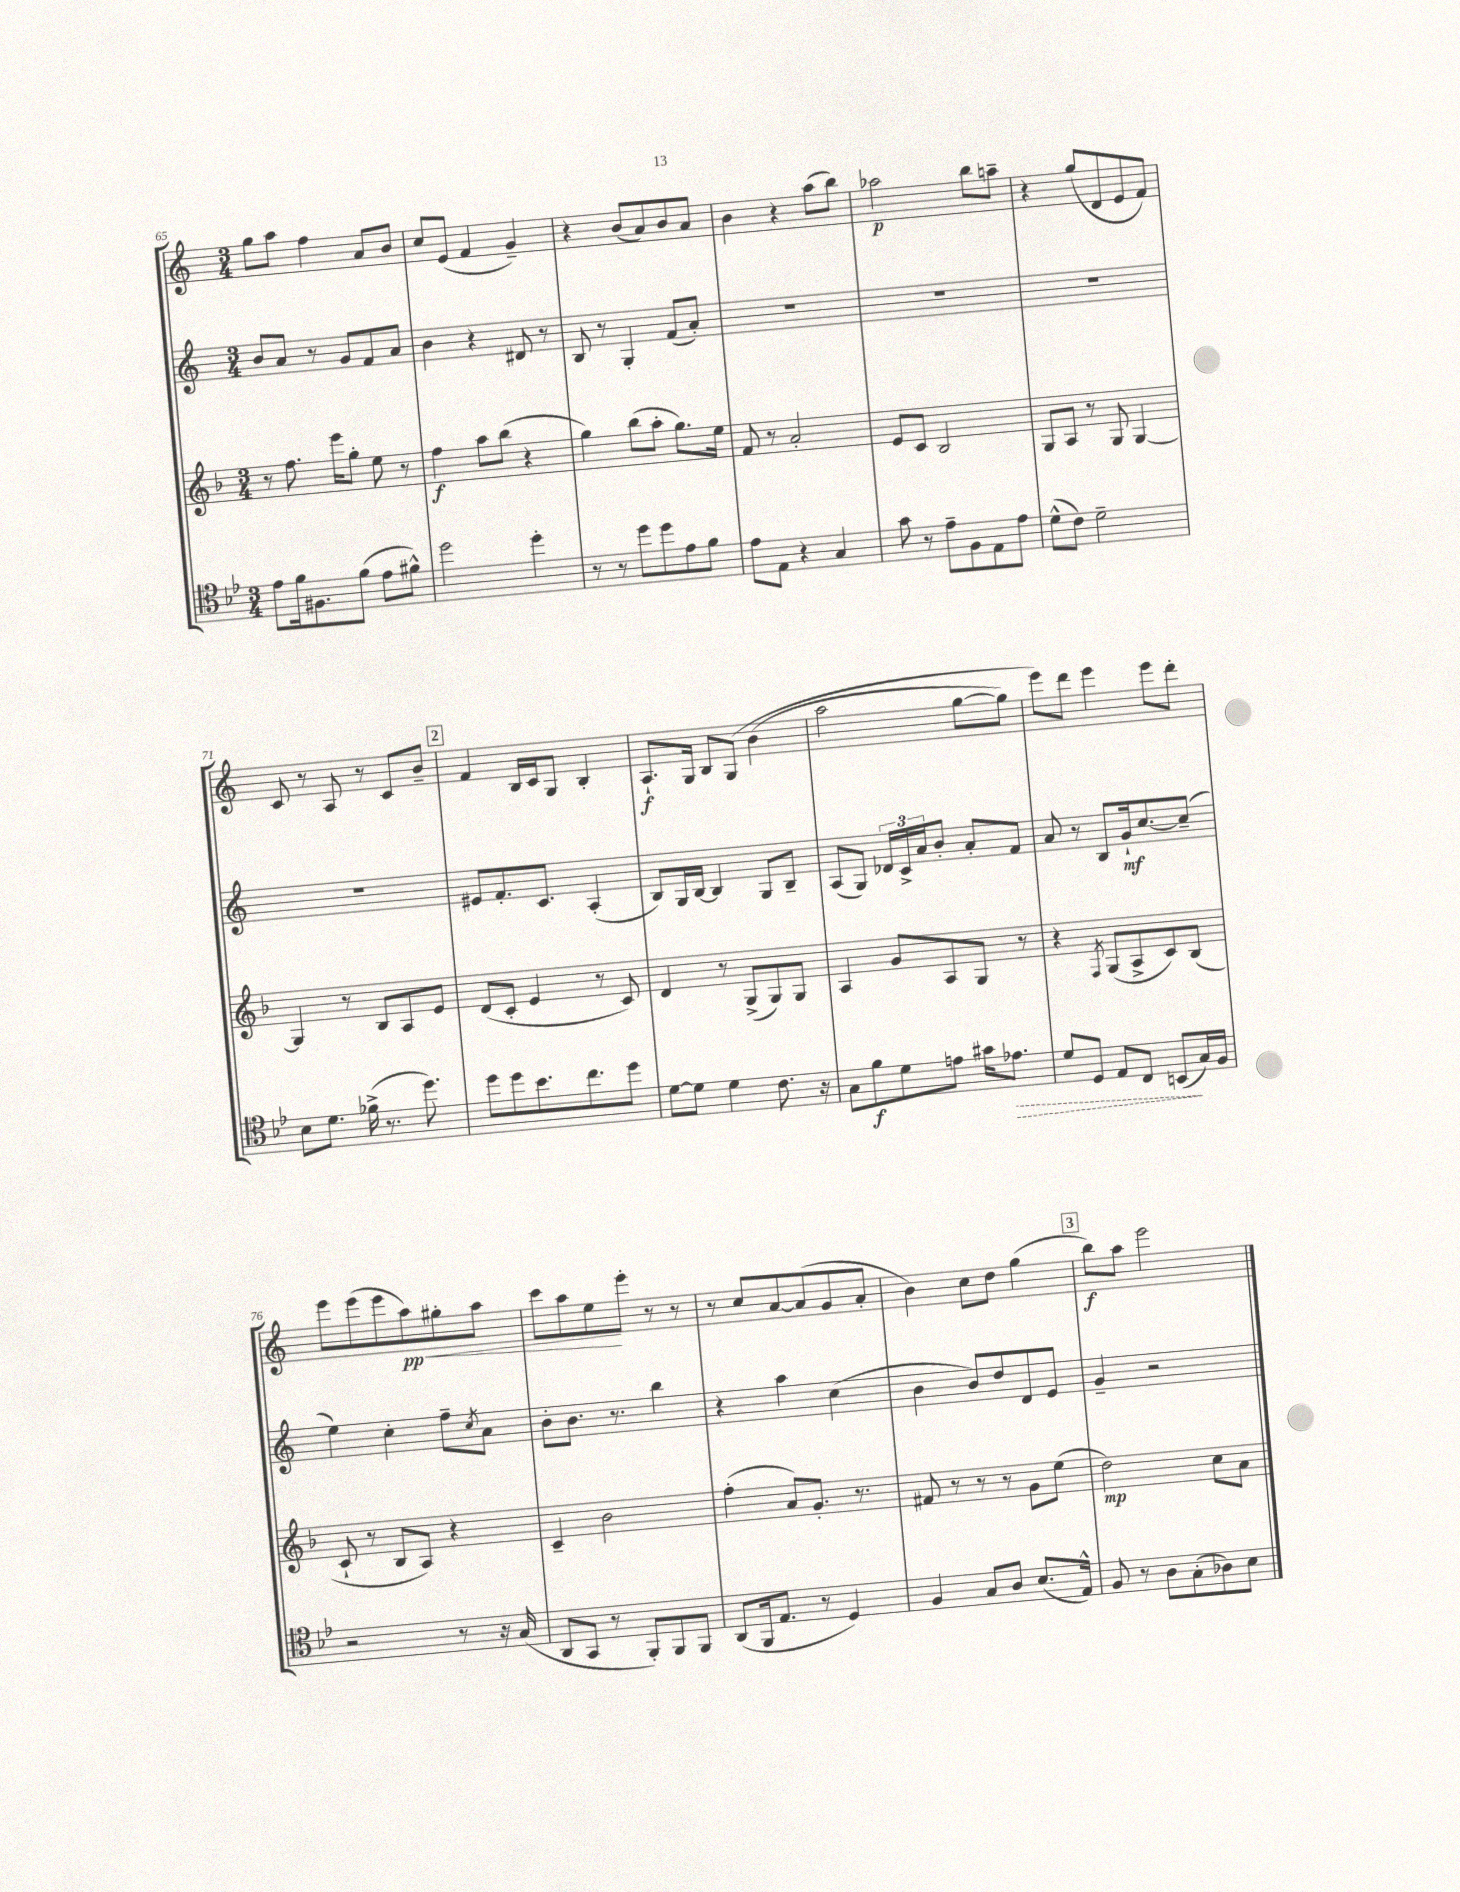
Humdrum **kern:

**kern	**kern	**kern	**kern
*staff4	*staff3	*staff2	*staff1
*clefC4	*clefG2	*clefG2	*clefG2
*k[b-e-]	*k[b-]	*k[]	*k[]
*M3/4	*M3/4	*M3/4	*M3/4
8e-\L	8r	8b/L	8gg\L
16f\k	8.ff\	8a/J	8aa\J
8.F#\	.	.	.
.	.	8r	4ff\
.	16eee\LK	.	.
(8f\J	8gg'\J	8g/L	.
8e-\L	8ee\	8f/	8a/L
8f#^^\J)	8r	8a/J	8b/J
=	=	=	=
2dd\	4ff\	4b\	8cc/L
.	.	.	(8e/J
.	8aa\L	4r	4f/
.	(8bb-\J	.	.
4dd'\	4r	8d#/	4g~/)
.	.	8r	.
=	=	=	=
8r	4gg\)	8B/	4r
8r	.	8r	.
8dd\L	(8bb-\L	4G'/	(8b/L
8dd\	8aa'\J	.	8a/)
8e-\	8.gg\L)	(8f/L	8b/
8f\J	.	8a'/J)	8a/J
.	16ee\Jk	.	.
=	=	=	=
8e-\L	8f/	2.r	4b\
8E-\J	8r	.	.
4r	2a'/	.	4r
4G/	.	.	(8aa\L
.	.	.	8bb\J)
=	=	=	=
8g\	8e/L	2.r	2aa-\
8r	8c/J	.	.
8e-~\L	2B-/	.	.
8F\	.	.	.
8E-\	.	.	8bb\L
8e-\J	.	.	8aa~\J
=	=	=	=
(8d^^\L	8G/L	2.r	4r
8c\J)	8A/J	.	.
2d~\	8r	.	(8gg/L
.	8G/	.	8d/
.	[4G/	.	8e/
.	.	.	8f/J)
=	=	=	=
8B-\L	4G/]	2.r	8c/
8.d\J	.	.	8r
.	8r	.	8A/
(16f-^\	.	.	.
8.r	8B-/L	.	8r
.	8A/	.	8c/L
8.dd\)	.	.	.
.	8e/J	.	8b~/J
=	=	=	=
8dd\L	(8d/L	8e#/L	4f/
8dd\	8c'/J	8.f'/	.
8.b-\	4e/	.	16B/LL
.	.	8.c/J	16c/J
.	.	.	8G/J
8.cc\	.	.	.
.	8r	(4A'/	4B'/
8dd\J	8c/)	.	.
=	=	=	=
[8d\L	4d/	8B/L)	8.A`/L
8d\]J	.	16G/L	.
.	.	[16B/JJ	16G/Jk
4d\	8r	4B/]	8B/L
.	(8G^/L	.	&(8G/J
8.c\	8G/)	8G/L	(4b\
.	8G/J	8B~/J	.
16r	.	.	.
=	=	=	=
8G\L	4A/	(8A/L	2aa\
8f\	.	8G/J)	.
8d\	8g/L	24d-/LL	.
.	.	24c^/	.
.	.	24a/J	.
8e\J	8A/	8b'/J	.
16g#\LK	8G/J	8a'/L	[8gg\L
8.e-\J	.	.	.
.	8r	8f/J	8gg\]J)
=	=	=	=
8d/L	4r	8a/	8eee\L&)
8D/J	.	8r	8ddd\J
.	8qF/	.	.
8E-/L	(8G/L	8B/L	4eee\
8C/J	8A^/	16g`/k	.
.	.	[8.cc/	.
(8BB/L	8c/)	.	8eee\L
16G/L)	(8B-/J	(8cc~/]J	8ddd'\J
16F/JJ	.	.	.
=	=	=	=
2r	8c`/	4ee\)	8eee\L
.	8r	.	(8eee\
.	8B-/L	4cc'\	8eee\
.	8A/J)	.	8aa\)
8r	4r	8ff~\L	8gg#'\
.	.	8qcc/	.
16r	.	8a\J	8aa\J
(16G/	.	.	.
=	=	=	=
8AA/L	4c~/	8b'\L	8ccc\L
8GG/J	.	8.b\J	8aa\
8r	2b-\	.	8ee\
.	.	8.r	.
8FF'/L)	.	.	8eee'\J
8FF/	.	4bb\	8r
8FF/J	.	.	8r
=	=	=	=
(8AA/L	(4ff'\	4r	8r
16FF/k	.	.	8cc/L
8.E-/J	.	.	.
.	8a/L)	4aa\	[8a/
8r	8.g'/J	.	(8a/]
4D/)	.	(4cc\	8g/
.	8.r	.	.
.	.	.	8a'/J
=	=	=	=
4F/	8f#/	4b\	4b\)
.	8r	.	.
8G/L	8r	8b/L)	8cc\L
8A/J	8r	8dd/	8dd\J
(8.B-/L	8g\L	8d/	(4gg\
.	(8ee\J	8e/J	.
16E-^^/Jk)	.	.	.
=	=	=	=
8F/	2dd\)	4g~/	8bb\L)
8r	.	.	8aa\J
8A\L	.	2r	2eee\
(8G'\	.	.	.
8A-\)	8cc\L	.	.
8B-\J	8a\J	.	.
==	==	==	==
*-	*-	*-	*-
